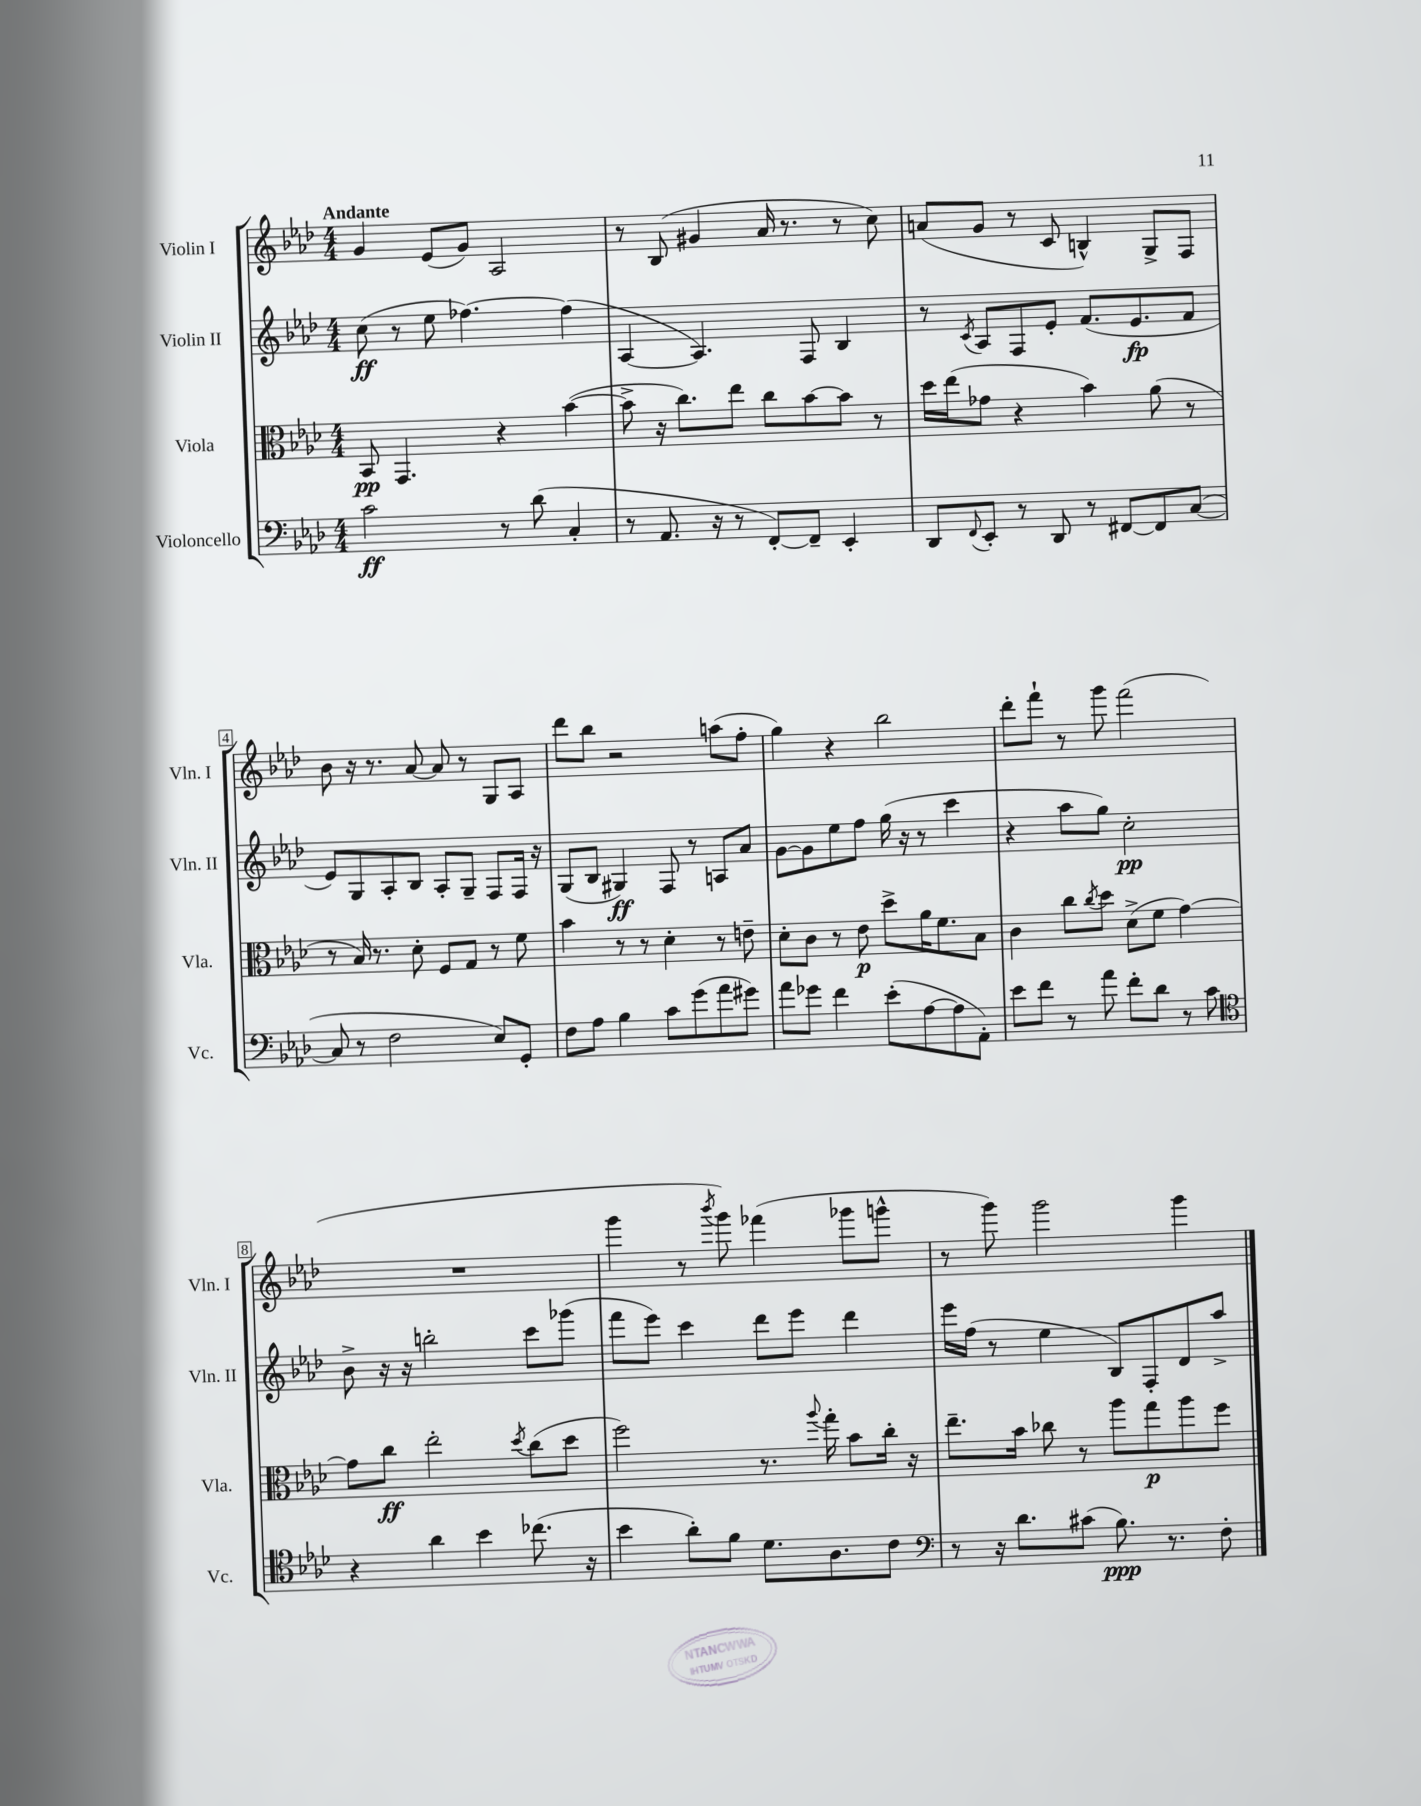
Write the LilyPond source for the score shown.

<<
\new StaffGroup <<
\new Staff = "s0" \with { instrumentName = "Violin I" shortInstrumentName = "Vln. I" } {
    \clef treble \key aes \major \numericTimeSignature \time 4/4 \tempo "Andante"
    g'4 ees'8( g'8) aes2 |
    r8 bes8( gis'4 aes'16 r8. r8 c''8) |
    a'8( g'8 r8 c'8 b4-^) g8-> f8 |
    bes'8 r16 r8. aes'8~ aes'8 r8 g8 aes8 |
    des'''8 bes''8 r2 a''8( f''8-. |
    g''4) r4 bes''2 |
    des'''8-. f'''8-! r8 g'''8 f'''2( |
    R1 |
    g'''4 r8 \acciaccatura { bes'''8 } g'''8) fes'''4( ges'''8 g'''8-^ |
    r8 g'''8) g'''2 g'''4 \bar "|." |
}
\new Staff = "s1" \with { instrumentName = "Violin II" shortInstrumentName = "Vln. II" } {
    \clef treble \key aes \major \numericTimeSignature \time 4/4
    c''8\ff( r8 ees''8 fes''4.~) fes''4( |
    aes4~ aes4.) f8 bes4 |
    r8 \acciaccatura { c'8 } aes8 f8 ees'8-. f'8.( ees'8.\fp f'8 |
    ees'8) g8 aes8-. bes8 aes8-. g8-- f8 f16 r16 |
    g8( bes8 gis4\ff) f8 r8 a8 aes'8 |
    g'8~ g'8 ees''8 f''8 g''16( r16 r8 c'''4 |
    r4 aes''8 g''8) c''2-.\pp |
    bes'8-> r16 r16 b''2-. c'''8 ges'''8( |
    f'''8 ees'''8) c'''4 des'''8 ees'''8 des'''4 |
    ees'''16 f''16( r8 ees''4 bes8) f8-. des'8 aes''8-> \bar "|." |
}
\new Staff = "s2" \with { instrumentName = "Viola" shortInstrumentName = "Vla." } {
    \clef alto \key aes \major \numericTimeSignature \time 4/4
    bes,8\pp g,4. r4 bes'4~( |
    bes'8-> r16 c''8.) ees''8 c''8 bes'8~ bes'8 r8 |
    des''16 ees''16( ges'8 r4 bes'4) aes'8( r8 |
    r8 bes16) r8. des'8-. f8 g8 r8 f'8 |
    bes'4 r8 r8 des'4-. r8 e'8-- |
    des'8-. c'8 r8 ees'8\p des''8-> aes'16 f'8. bes8 |
    c'4 c''8 \acciaccatura { c''8 } des''8 des'8->( f'8 g'4~) |
    g'8 c''8\ff ees''2-. \acciaccatura { des''8 } c''8( des''8 |
    f''2) r8. \appoggiatura { aes''8 } g''16-. bes'8 c''16-. r16 |
    ees''8.-- bes'16 ces''8 r8 aes''8 g''8\p aes''8 f''8 \bar "|." |
}
\new Staff = "s3" \with { instrumentName = "Violoncello" shortInstrumentName = "Vc." } {
    \clef bass \key aes \major \numericTimeSignature \time 4/4
    c'2\ff r8 des'8( c4-. |
    r8 aes,8. r16 r8 f,8~-.) f,8-- ees,4-. |
    des,8 \appoggiatura { f,8 } ees,8-. r8 des,8 r8 fis,8~ fis,8 c8~( |
    c8 r8 f2 ees8) g,8-. |
    f8 aes8 bes4 c'8 g'8( aes'8 gis'8) |
    aes'8 ges'8 f'4 ees'8-.( aes8~ aes8 aes,8-.) |
    ees'8 f'8 r8 aes'8 f'8-. des'8 r8 c'8 |
    \clef tenor r4 aes'4 bes'4 ces''8.( r16 |
    bes'4 aes'8-.) f'8 des'8. aes8. c'8 |
    \clef bass r8 r16 des'8. cis'8( bes8.\ppp) r8. f8-. \bar "|." |
}
>>
>>
\layout { \context { \Score \override BarNumber.stencil = #(make-stencil-boxer 0.1 0.3 ly:text-interface::print) } }
